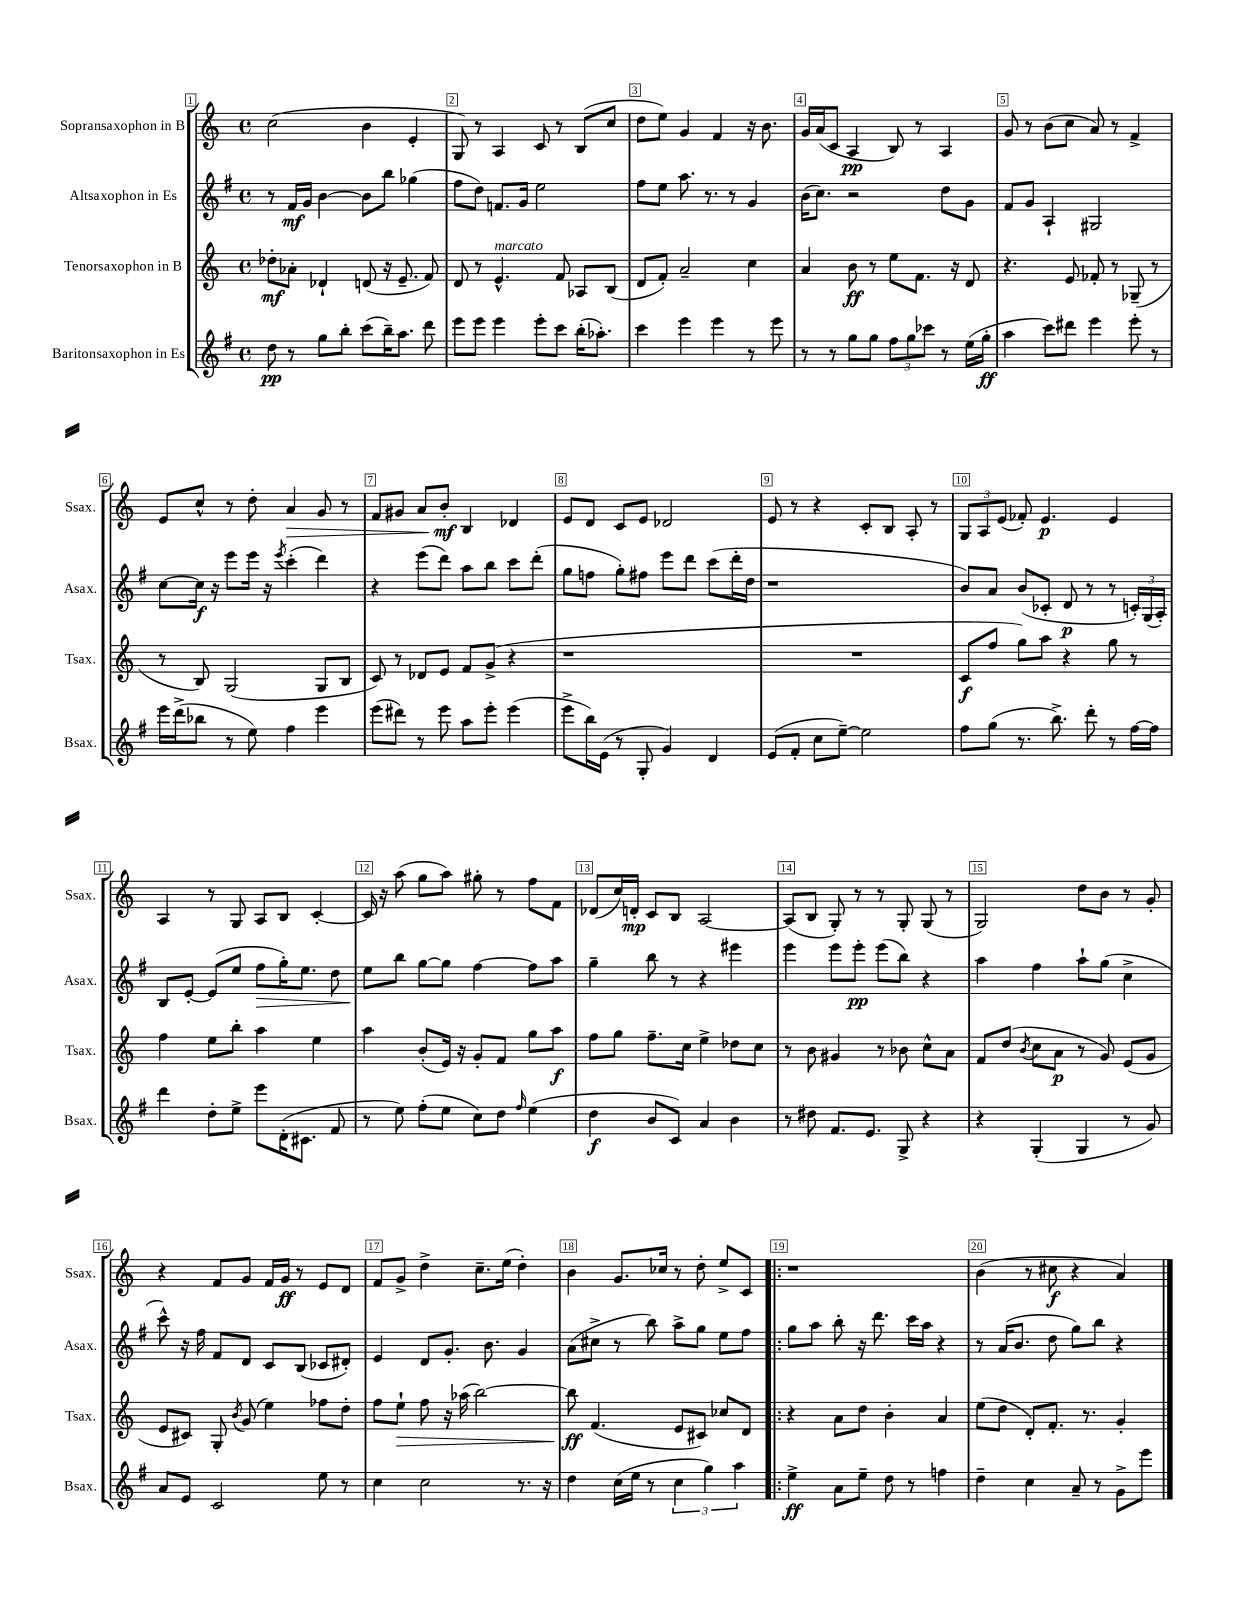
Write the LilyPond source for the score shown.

<<
\new StaffGroup <<
\new Staff = "s0" \with { instrumentName = "Sopransaxophon in B" shortInstrumentName = "Ssax." } {
    \clef treble \key c \major \defaultTimeSignature \time 4/4
    \autoBeamOff c''2( b'4 e'4-. |
    g8) r8 a4 c'8 r8 b8[( c''8] |
    d''8[ e''8]) g'4 f'4 r16 b'8. |
    g'16[ a'16( c'8] a4\pp b8) r8 a4 |
    g'8 r8 b'8[( c''8] a'8) r8 f'4-> |
    e'8[ c''8]-^ r8 d''8-. a'4\> g'8 r8 |
    f'8[ gis'8] a'8[ b'8]-.\mf\! b4 des'4 |
    e'8[ d'8] c'8[ e'8] des'2 |
    e'8 r8 r4 c'8[-. b8] a8-. r8 |
    \tuplet 3/2 { g8[ a8 e'8]( } fes'8-.) e'4.\p e'4 |
    a4 r8 g8 a8[ b8] c'4~-. |
    c'16 r16 a''8( g''8[ a''8]) gis''8-. r8 f''8[ f'8] |
    des'8[( c''16) d'16]-.\mp c'8[ b8] a2~ |
    a8[( b8] g8-.) r8 r8 g8-. g8( r8 |
    g2) d''8[ b'8] r8 g'8-. |
    r4 f'8[ g'8] f'16[ g'16]\ff r8 e'8[ d'8] |
    f'8[ g'8]-> d''4-> c''8.[-- e''16]( d''4-.) |
    b'4 g'8.[ ces''16] r8 d''8-. e''8[-> c'8] |
    \bar ".|:" r1 |
    b'4( r8 cis''8\f r4 a'4) \bar "|." |
}
\new Staff = "s1" \with { instrumentName = "Altsaxophon in Es" shortInstrumentName = "Asax." } {
    \clef treble \key g \major \defaultTimeSignature \time 4/4
    \autoBeamOff r8 fis'16[\mf g'16] b'4~ b'8[ b''8] ges''4( |
    fis''8[ d''8]) f'8.[ g'16] e''2 |
    fis''8[ e''8] a''8. r8. r8 g'4 |
    b'16[( c''8.]) r2 d''8[ g'8] |
    fis'8[ g'8] a4-! gis2 |
    c''8[~ c''16]\f r16 e'''8[ e'''16] r16 \acciaccatura { e'''8 } c'''4-.( d'''4) |
    r4 e'''8[( d'''8]) a''8[ b''8] c'''8[ d'''8]-.( |
    g''8[ f''8] g''8[-.) fis''8] e'''8[ d'''8] c'''8[( d'''16-. d''16] |
    r1 |
    b'8[) a'8] b'8[( ces'8]-. d'8\p r8 r8 \tuplet 3/2 { c'16[-.) g16( a16]-.) } |
    b8[ e'8]~-. e'8[( e''8] fis''8[\> g''16-.) e''8.] d''8 |
    e''8[\! b''8] g''8[~ g''8] fis''4~ fis''8[ a''8] |
    g''4-- b''8 r8 r4 eis'''4 |
    e'''4 e'''8[ e'''8]-.\pp e'''8[( b''8]) r4 |
    a''4 fis''4 a''8[-! g''8]( c''4-> |
    c'''8-^) r16 fis''16 fis'8[ d'8] c'8[ b8]( ces'8[ dis'8]-.) |
    e'4 d'8[ g'8.]-. b'8. g'4 |
    a'8[( cis''8]-> r8 b''8) a''8[-> g''8] e''8[ fis''8] |
    \bar ".|:" g''8[ a''8] b''8-. r16 d'''8. c'''16[ a''16] r4 |
    r8 a'16[( b'8.] d''8 g''8[) b''8] r4 \bar "|." |
}
\new Staff = "s2" \with { instrumentName = "Tenorsaxophon in B" shortInstrumentName = "Tsax." } {
    \clef treble \key c \major \defaultTimeSignature \time 4/4
    \autoBeamOff des''8[-.\mf aes'8]-. des'4-! d'8( r16 e'8.-- f'8) |
    d'8 r8 e'4.-^^\markup { \italic "marcato" } f'8 aes8[ b8]( |
    d'8[ f'8]-.) a'2-- c''4 |
    a'4 b'8\ff r8 e''8[ f'8.] r16 d'8 |
    r4. e'8 fes'8-. r8 ges8--( r8 |
    r8 b8) g2( g8[ b8] |
    c'8) r8 des'8[ e'8] f'8[ g'8]->( r4 |
    r1 |
    R1 |
    c'8[\f f''8] g''8[) a''8] r4 g''8 r8 |
    f''4 e''8[ b''8]-. a''4 e''4 |
    a''4 b'8[-.( e'16]) r16 g'8[-. f'8] g''8[ a''8]\f |
    f''8[ g''8] f''8.[-- c''16] e''4-> des''8[ c''8] |
    r8 b'8 gis'4 r8 bes'8 c''8[-^ a'8] |
    f'8[ d''8]( \acciaccatura { b'8 } c''8[ a'8]\p r8 g'8) e'8[( g'8] |
    e'8[ cis'8]) g8-. \acciaccatura { b'8 } g'8( e''4) fes''8[ d''8]-. |
    f''8[ e''8]-!\> f''8 r16 aes''16( b''2~) |
    b''8\ff\! f'4.( e'8[ cis'8]) ces''8[ d'8] |
    \bar ".|:" r4 a'8[ d''8] b'4-. a'4 |
    e''8[( d''8] d'8[-.) f'8.]-. r8. g'4-. \bar "|." |
}
\new Staff = "s3" \with { instrumentName = "Baritonsaxophon in Es" shortInstrumentName = "Bsax." } {
    \clef treble \key g \major \defaultTimeSignature \time 4/4
    \autoBeamOff d''8\pp r8 g''8[ b''8]-. c'''8[( b''16--) a''8.] d'''8 |
    e'''8[ e'''8] e'''4 e'''8[-. c'''8] b''16[-.( aes''8.]-.) |
    c'''4 e'''4 e'''4 r8 e'''8 |
    r8 r8 g''8[ g''8] \tuplet 3/2 { fis''8[ g''8 ces'''8] } r8 e''16[( g''16]-.\ff |
    a''4 c'''8[) dis'''8] e'''4 e'''8-. r8 |
    e'''16[ d'''16->( bes''8] r8 e''8) fis''4 e'''4 |
    e'''8[( dis'''8]) r8 e'''8 a''8[ e'''8]-. e'''4( |
    e'''8[-> b''16) e'16]( r8 g8-. g'4) d'4 |
    e'8[( fis'8]-. c''8[ e''8]~--) e''2 |
    fis''8[ g''8]( r8. b''8.->) d'''8-. r8 fis''16[~ fis''16] |
    d'''4 d''8[-. e''8]-> e'''8[ d'16-.( cis'8.] fis'8 |
    r8 e''8) fis''8[-.( e''8] c''8[) d''8] \grace { fis''16 } e''4( |
    d''4\f b'8[ c'8]) a'4 b'4 |
    r8 dis''8 fis'8.[ e'8.] g8-> r4 |
    r4 g4-.( g4 r8 g'8) |
    a'8[ e'8] c'2 e''8 r8 |
    c''4 c''2 r8. r16 |
    d''4 c''16[( e''16] r8 \tuplet 3/2 { c''4 g''4) a''4 } |
    \bar ".|:" e''4->\ff a'8[ e''8]-- d''8 r8 f''4 |
    d''4-- c''4 a'8-- r8 g'8[-> e'''8] \bar "|." |
}
>>
>>
\layout { \context { \Score \override BarNumber.break-visibility = ##(#f #t #t) barNumberVisibility = #all-bar-numbers-visible \override BarNumber.stencil = #(make-stencil-boxer 0.1 0.3 ly:text-interface::print) } }
